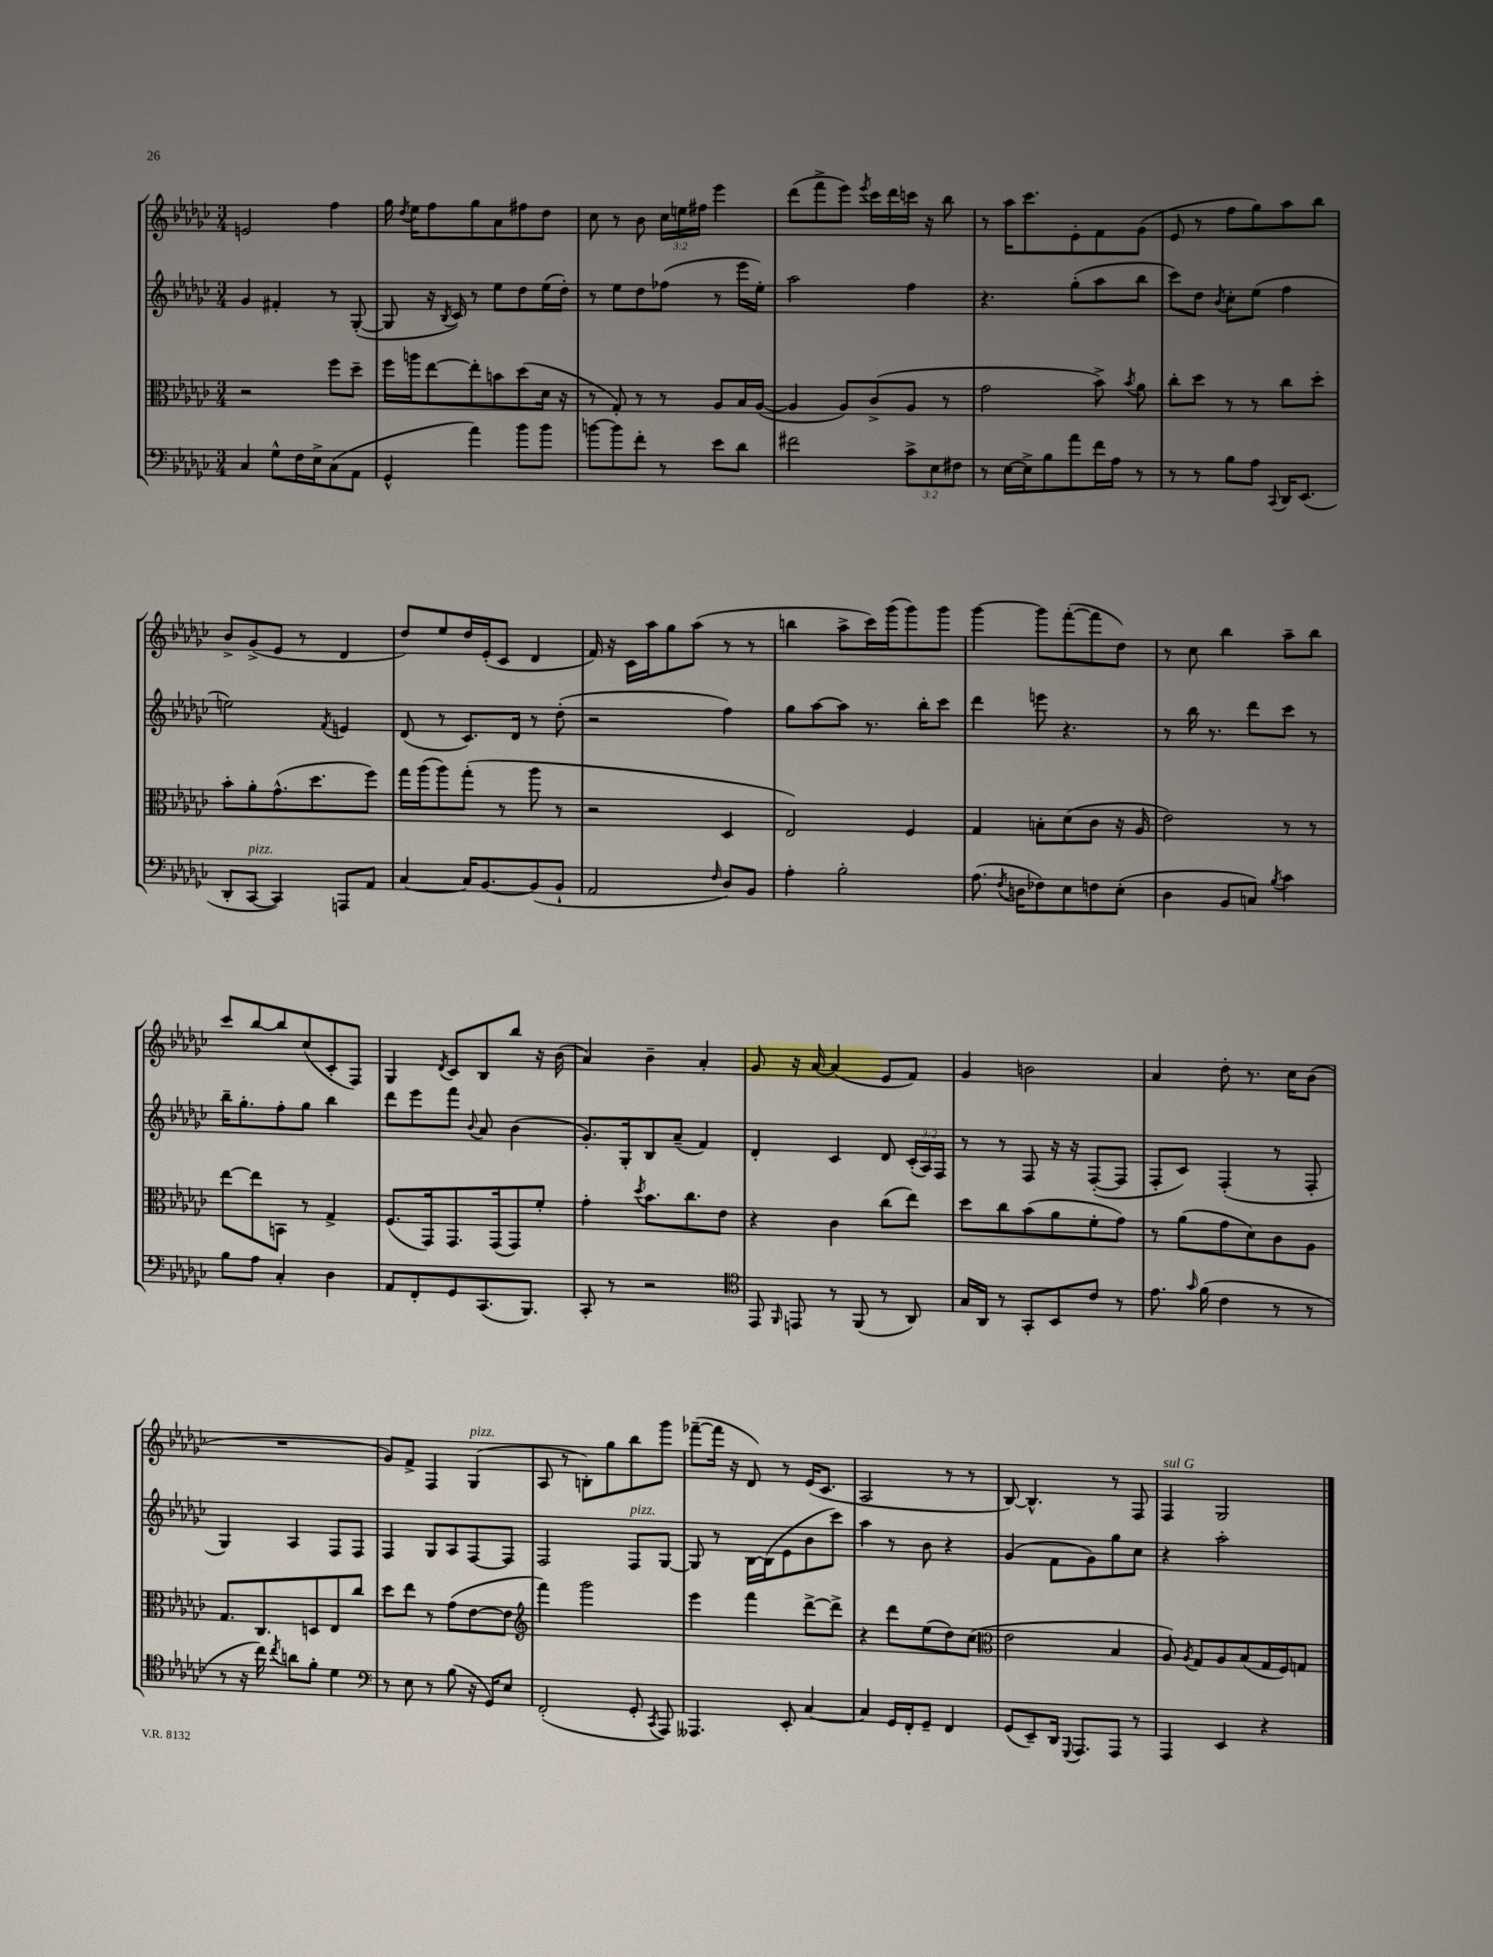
<<
\new StaffGroup <<
\new Staff = "s0" {
    \clef treble \key ges \major \numericTimeSignature \time 3/4 \override Staff.TupletNumber.text = #tuplet-number::calc-fraction-text
    \autoBeamOff e'2 f''4 |
    ges''16 \acciaccatura { des''8 } ees''16[ f''8 ges''8 aes'8 fis''8 des''8] |
    ces''8 r8 bes'8 \tuplet 3/2 { ces''16[ e''16 fis''16] } ees'''4 |
    des'''8[( f'''8-> ees'''8]) \acciaccatura { ees'''8 } ces'''16[ des'''16 c'''16] r16 bes''8 |
    r8 aes''16[ ces'''8. ees'8-. f'8 ges'8]( |
    ees'8 r8 f''8[ ges''8) aes''8 bes''8] |
    bes'8[-> ges'8->( ees'8] r8 des'4 |
    des''8[) ees''8 des''16 ees'16-.( ces'8] des'4 |
    f'16) r16 ces'16[ aes''16 ges''8 aes''8]( r8 r8 |
    b''4 aes''8[-> ces'''16) ges'''16( ges'''8) ges'''8] |
    ges'''4~ ges'''8[ f'''8~-.( f'''8 des''8]) |
    r8 ces''8 bes''4 aes''8[-- bes''8] |
    ces'''8[ bes''8~ bes''8 ces''8( ces'8-. f8]) |
    ges4 \acciaccatura { des'8 } ces'8[ bes8 bes''8] r16 bes'16( |
    aes'4) bes'4-- aes'4-. |
    ges'8 r16 aes'16~ aes'4( ees'8[ f'8]) |
    ges'4 b'2 |
    aes'4 des''8-. r8. ces''16[ bes'8]( |
    R2. |
    ges'8[) f'8]-> f4 ges4^\markup { \italic "pizz." }( |
    aes8 r8 b8[-.) ges''8 bes''8 ges'''8] |
    fes'''8[~--( fes'''16] r16 des'8) r8 ees'16[( ces'8.] |
    aes2 r8 r8 |
    bes8~) bes4.-^ r8 f8 |
    f4^\markup { \italic "sul G" } ges2 \bar "|." |
}
\new Staff = "s1" {
    \clef treble \key ges \major \numericTimeSignature \time 3/4 \override Staff.TupletNumber.text = #tuplet-number::calc-fraction-text
    \autoBeamOff ges'4 fis'4-. r8 ges8~-.( |
    ges8 r16 \acciaccatura { bes8 } ces'16) r8 ees''8[ des''8 ees''16( des''16]-.) |
    r8 ees''8[ des''8 fes''8]( r8 ees'''16[ ees''16]-.) |
    aes''2 f''4 |
    r4. ges''8[-.( aes''8 bes''8] |
    ces'''8[) des''8] \acciaccatura { bes'8 } ces''8[-. ees''8]( f''4 |
    e''2) \acciaccatura { f'8 } e'4 |
    des'8( r8 ces'8.[) des'16] r8 des''8-.( |
    r2 f''4) |
    ges''8[ aes''8~ aes''8] r8. bes''16[-. ces'''8] |
    des'''4 e'''8 r4. |
    r8 bes''16 r8. des'''8[ ces'''8] r8 |
    bes''16[-- ges''8.-. f''8-. ges''8] bes''4 |
    des'''8[ ees'''8 f'''8] \appoggiatura { bes'8 } aes'8 bes'4( |
    ges'8.[-.) ges16-. bes8 aes'8]--( f'4) |
    des'4-. ces'4 des'8 \tuplet 3/2 { ces'16[-.( aes16) f16] } |
    r8 r8 f8 r16 r16 f8[~-.( f8] |
    f8[-. ces'8]) f4-.( r8 f8-. |
    ges4) aes4 f8[ f8] |
    f4 ges8[ aes8 f8~ f8] |
    f2 f8[^\markup { \italic "pizz." } ges8]~ |
    ges8 r8 bes16[~ bes16( ees'8 bes'8 ces'''8]) |
    aes''4 r8 bes'8 r4 |
    ges'4( f'8[ ges'8) ges''8 ces''8] |
    r4 aes''2-. \bar "|." |
}
\new Staff = "s2" {
    \clef alto \key ges \major \numericTimeSignature \time 3/4
    \autoBeamOff r2 f''8[ des''8]-- |
    f''16[ a''16 ees''8~ ees''8-. b'8 des''8( des'16] r16 |
    r8 ges8-.) r8 r8 aes8[ bes16 aes16]~( |
    aes4 aes8[) ces'8->( aes8] r8 |
    ges'2 bes'8->) \acciaccatura { bes'8 } aes'8 |
    ces''8[-. des''8] r8 r8 ces''8[ des''8]-. |
    bes'8[-. aes'8-. ges'8.-^( des''8. f''8]) |
    ges''16[ aes''16( aes''8) ges''8]-.( r8 aes''8 r8 |
    r2 des4 |
    ees2) f4 |
    ges4 b8[-. des'8( ces'8] r16 aes16 |
    ees'2) r8 r8 |
    ees''8[~ ees''8 b,8] r8 ges4-> |
    f8.[( ges,16) ges,8. ges,16( ges,8) f'8]-. |
    ges'4-. \acciaccatura { des''8 } bes'8.[ ces''8. ees'8] |
    r4 ces'4 ces''8[( ees''8]) |
    des''8[ ces''8 bes'8( aes'8 f'8-. ges'8]) |
    r8 aes'8[( ges'8 des'8) ces'8 aes8] |
    ges8.[ ces8. d8 ees8 ces''8] |
    des''8[ ees''8] r8 ges'8[( ees'8~ ees'8] |
    \clef treble f'''4) ges'''2 |
    ees'''4 f'''4 des'''8[~-> des'''8]-> |
    r4 des'''8[ ees''8( des''8) ces''8]( |
    \clef alto ees'2 bes4 |
    aes8) \acciaccatura { aes8 } ges8[ aes8 bes8( ges16 f16) g8] \bar "|." |
}
\new Staff = "s3" {
    \clef bass \key ges \major \numericTimeSignature \time 3/4 \override Staff.TupletNumber.text = #tuplet-number::calc-fraction-text
    \autoBeamOff ces4 ges8[-^ f16 ees16-> ces8( aes,8] |
    ges,4-^ aes'4) bes'8[ bes'8] |
    b'8[~ b'8 f'8]-. r8 ees'8[ des'8] |
    fis'2 \tuplet 3/2 { ces'8[-> ees8 fis8] } |
    r8 ees16[~ ees16-> bes8 aes'8 f'16 aes16] r8 |
    r8 r8 bes8[ aes8] \appoggiatura { ces,8 } des,16[ ees,8.]( |
    des,8[-. ces,8]~^\markup { \italic "pizz." } ces,4) a,,8[ aes,8] |
    ces4~ ces16[ bes,8.~ bes,8( bes,8]-! |
    aes,2 \grace { f16 } des8[) bes,8] |
    aes4-. bes2-. |
    aes8.( \acciaccatura { f8 } d16[ fes8) ees8 f8 ees8]-.( |
    des4 bes,8[ c8]) \acciaccatura { bes8 } ces'4 |
    bes8[ aes8] ces4-. des4 |
    aes,8[ f,8-. ges,8 ces,8.( bes,,8.]) |
    ces,8-. r8 r2 |
    \clef tenor ees,8 \grace { f,16 } e,8 r8 f,8( r8 aes,8) |
    ges16[ aes,16] r8 ges,8[-. bes,8 ces'8] r8 |
    ees'8. \grace { ges'16 } f'16( ces'4 r8 r8 |
    r8 r16 ces''16) \acciaccatura { ces''8 } a'8[ f'8]-. des'4 |
    \clef bass r8 ees8 r8 bes8( r16 ges,16[) ees8] |
    f,2-.( ges,8-. \acciaccatura { ces,8 } aes,,8) |
    aeses,,4. ees,8-. ces4~ |
    ces4 ges,16[ f,16-. ges,8]-- f,4 |
    ges,8[( ees,8--) des,16] \appoggiatura { ges,,8 } aes,,8.[ aes,,8] r8 |
    aes,,4 ees,4 r4 \bar "|." |
}
>>
>>
\layout { \context { \Score \remove "Bar_number_engraver" } }
